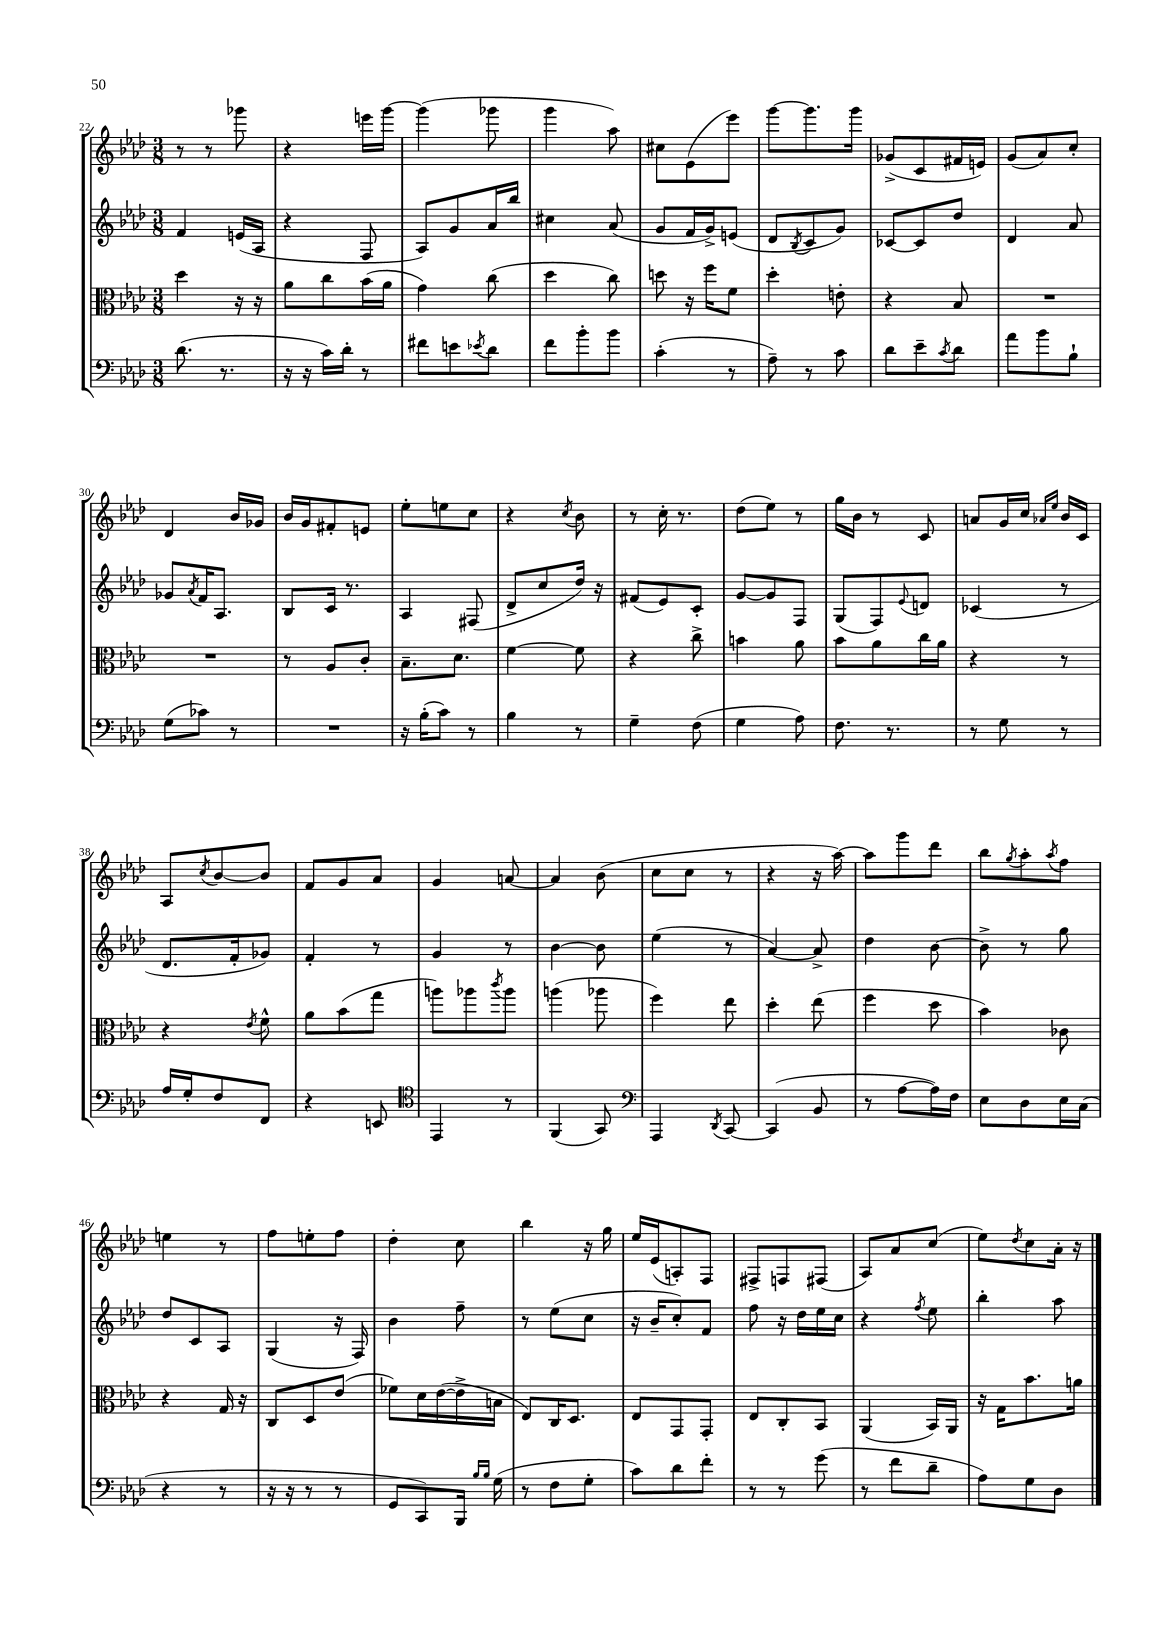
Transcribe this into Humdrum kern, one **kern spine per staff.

**kern	**kern	**kern	**kern
*staff4	*staff3	*staff2	*staff1
*clefF4	*clefC3	*clefG2	*clefG2
*k[b-e-a-d-]	*k[b-e-a-d-]	*k[b-e-a-d-]	*k[b-e-a-d-]
*M3/8	*M3/8	*M3/8	*M3/8
(8.d-	4dd-	4f	8r
.	.	.	8r
8.r	.	.	.
.	16r	(16e	8ggg-
.	16r	16A-	.
=	=	=	=
16r	8a-	4r	4r
16r	.	.	.
16c)	8cc	.	.
16d-'	.	.	.
8r	(16b-	8F	16eee
.	16a-	.	[16ggg
=	=	=	=
8f#	4g)	8A-)	(4ggg]
8e	.	8g	.
8qe-	.	.	.
8d-	(8cc	16a-	8ggg-
.	.	16bb-	.
=	=	=	=
8f	4dd-	4cc#	4ggg
8b-'	.	.	.
8b-	8cc)	(8a-	8aa-)
=	=	=	=
(4c'	8dd	8g	8cc#
.	16r	16f	(8e-
.	16ff	16g^)	.
8r	8f	(8e	8eee-)
=	=	=	=
8A-~)	4dd-'	8d-	[8ggg
.	.	8qB-	.
8r	.	8c	8.ggg]
8c	8e'	8g)	.
.	.	.	16ggg
=	=	=	=
8d-	4r	[8c-	(8g-^
8e-~	.	8c-]	8c
8qc	.	.	.
8d-	8B-	8dd-	16f#
.	.	.	16e)
=	=	=	=
8a-	4.r	4d-	(8g
8b-	.	.	8a-)
8B-`	.	8a-	8cc'
=	=	=	=
(8G	4.r	8g-	4d-
.	.	8qa-	.
8c-)	.	16f	.
.	.	8.A-	.
8r	.	.	16b-
.	.	.	16g-
=	=	=	=
4.r	8r	8B-	16b-
.	.	.	16g
.	8A-	16c	8f#'
.	.	8.r	.
.	8c'	.	8e
=	=	=	=
16r	8.B-~	4A-	8ee-'
(16B-'	.	.	.
8c)	.	.	8ee
.	8.d-	.	.
8r	.	(8F#	8cc
=	=	=	=
4B-	[4f	8d-^	4r
.	.	8cc	.
.	.	.	8qcc
8r	8f]	16dd-)	8b-
.	.	16r	.
=	=	=	=
4G~	4r	(8f#	8r
.	.	8e-)	16cc'
.	.	.	8.r
(8F	8cc^	8c'	.
=	=	=	=
4G	4b	[8g	(8dd-
.	.	8g]	8ee-)
8A-)	8a-	8F	8r
=	=	=	=
8.F	8b-	(8G	16gg
.	.	.	16b-
.	8a-	8F)	8r
8.r	.	.	.
.	.	8qqe-	.
.	16cc	8d	8c
.	16a-	.	.
=	=	=	=
8r	4r	(4c-	8a
8G	.	.	16g
.	.	.	16cc
.	.	.	16qqa-
.	.	.	16qqee-
8r	8r	8r	16b-
.	.	.	16c
=	=	=	=
16A-	4r	8.d-	8A-
16G'	.	.	.
.	.	.	8qcc
8F	.	.	[8b-
.	.	16f'	.
.	8qe-	.	.
8FF	8f^^	8g-)	8b-]
=	=	=	=
4r	8a-	4f'	8f
.	(8b-	.	8g
8EE	8gg	8r	8a-
=	=	=	=
*clefC4	*	*	*
4EE-	8aa)	4g	4g
.	8aa-	.	.
.	8qccc	.	.
8r	8aa-	8r	[8a
=	=	=	=
(4FF	(4aa	[4b-	4a]
8GG)	8aa-	8b-]	(8b-
=	=	=	=
*clefF4	*	*	*
4AAA-	4ff)	(4ee-	8cc
.	.	.	8cc
8qDD-	.	.	.
[8CC	8ee-	8r	8r
=	=	=	=
(4CC]	4dd-'	[4a-)	4r
8BB-	(8ee-	8a-^]	16r
.	.	.	[16aa-)
=	=	=	=
8r	4ff	4dd-	8aa-]
[8A-	.	.	8ggg
16A-])	8dd-	[8b-	8ddd-
16F	.	.	.
=	=	=	=
8E-	4b-)	8b-^]	8bb-
.	.	.	8qgg
8D-	.	8r	8aa-'
.	.	.	8qaa-
16E-	8c-	8gg	8ff
(16C	.	.	.
=	=	=	=
4r	4r	8dd-	4ee
.	.	8c	.
8r	16G	8A-	8r
.	16r	.	.
=	=	=	=
16r	8C	(4G	8ff
16r	.	.	.
8r	8D-	.	8ee'
8r	(8e-	16r	8ff
.	.	16F)	.
=	=	=	=
8GG	8f-)	4b-	4dd-'
8CC)	16d-	.	.
.	([16e-	.	.
16BBB-	16e-^]	8ff~	8cc
16qqB-	.	.	.
16qqB-	.	.	.
(16G	16B	.	.
=	=	=	=
8r	8E-)	8r	4bb-
8F	16C	(8ee-	.
.	8.D-	.	.
8G'	.	8cc	16r
.	.	.	16gg
=	=	=	=
8c)	8E-	16r	16ee-
.	.	16b-~	(16e-
8d-	8GG	8cc')	8A')
8f'	8GG'	8f	8F
=	=	=	=
8r	8E-	8ff	8F#^
8r	8C'	16r	8F
.	.	16dd-	.
(8g	8BB-	16ee-	(8F#
.	.	16cc	.
=	=	=	=
8r	(4AA-	4r	8A-)
8f	.	.	8a-
.	.	8qff	.
8d-~	16BB-)	8ee-	(8cc
.	16AA-	.	.
=	=	=	=
8A-)	16r	4bb-'	8ee-)
.	16G	.	.
.	.	.	8qdd-
8G	8.b-	.	8cc
8D-	.	8aa-	16a-'
.	16a	.	16r
==	==	==	==
*-	*-	*-	*-
